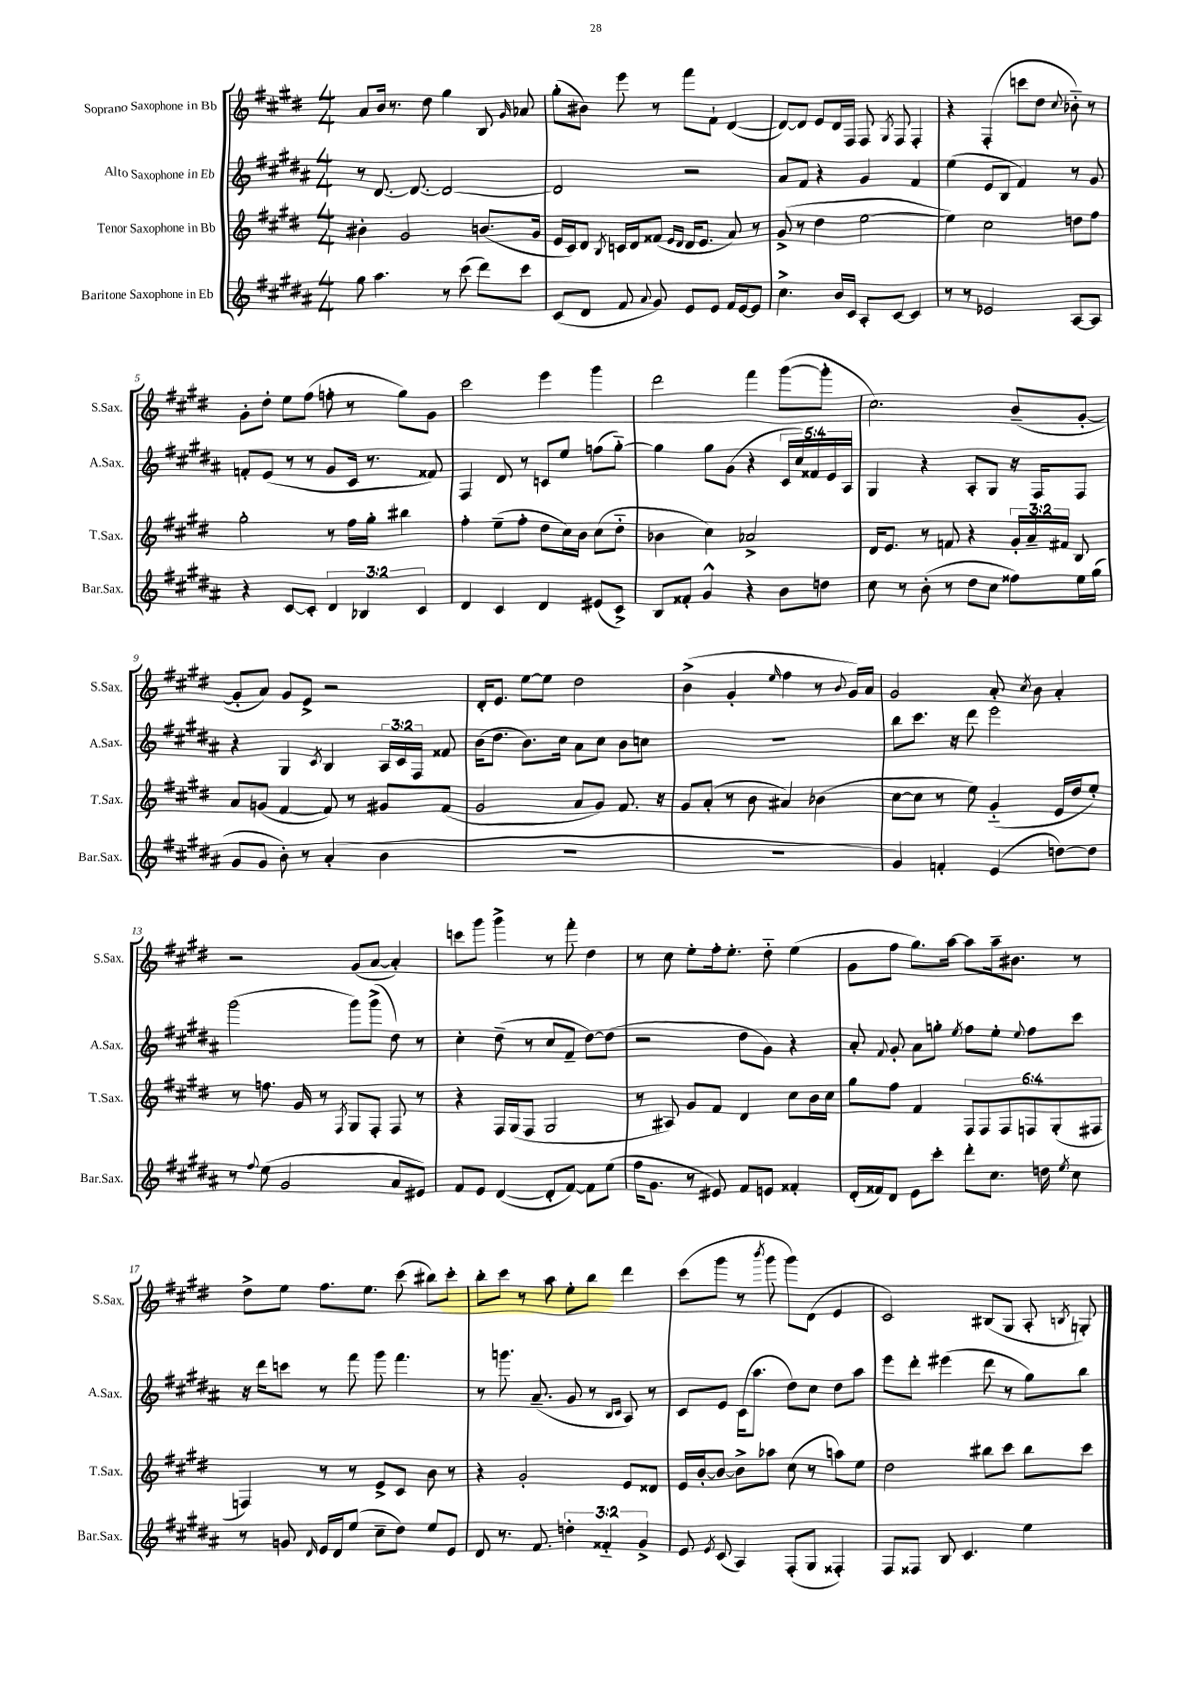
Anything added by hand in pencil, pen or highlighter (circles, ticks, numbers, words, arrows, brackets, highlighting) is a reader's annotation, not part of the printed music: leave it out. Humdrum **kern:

**kern	**kern	**kern	**kern
*staff4	*staff3	*staff2	*staff1
*clefG2	*clefG2	*clefG2	*clefG2
*k[f#c#g#d#a#]	*k[f#c#g#d#]	*k[f#c#g#d#a#]	*k[f#c#g#d#]
*M4/4	*M4/4	*M4/4	*M4/4
8gg#\	4b#'\	8r	8a/L
4.aa#\	.	[8.d#/	16b/Jk
.	.	.	8.r
.	2g#/	.	.
.	.	8.d#/_	.
.	.	.	8dd#\
8r	.	2d#/_	4gg#\
(8ccc#\	.	.	.
8ddd#\L)	(8.b/L	.	8B/
.	.	.	16qqg#/
8ccc#\J	.	.	8a-/
.	16g#/Jk	.	.
=	=	=	=
(8c#/L	16e/LL	2d#/]	(8gg#'\L
.	16c#/J)	.	.
8d#/J	8d#/J	.	8b#\J)
.	8qB/	.	.
8f#/	16c/LL	.	8eee\
.	16d#/J	.	.
8qqa#/	.	.	.
8g#/)	(8f##/J	.	8r
.	16qqe/LL	.	.
.	16qqd#/JJ	.	.
8e/L	16d#/LK	2r	8fff#\L
.	8.e/J	.	.
8e/J	.	.	8f#`\J
16f#/LL	8a/)	.	([4d#/
[16e/J	.	.	.
8e/]J	8r	.	.
=	=	=	=
4.cc#^\	(8g#^/	8a#/L	8d#/_L)
.	8r	8f#/J	8d#/]J
.	4dd#\	4r	8e/L
16b/LL	.	.	16d#/L
16c#/JJ	.	.	16F#/JJ
8A#'/L	[2ee\	4g#/	8F#/
.	.	.	8qG#/
[8c#/J	.	.	8F#/
4c#/]	.	4f#/	4F#'/
=	=	=	=
8r	4ee\])	(4ee\	4r
8r	.	.	.
2e-/	2cc#\	8e/L	(4F#'/
.	.	8B/J	.
.	.	4f#/)	8ccc\L
.	.	.	8dd#\J
.	.	.	8qqcc#/
[8A#/L	8dd\L	8r	8b-'~\)
8A#/]J	8ff#\J	8g#/	8r
=	=	=	=
4r	2gg#'\	8f'/L	8g#'\L
.	.	(8e/J	8dd#'\J
[8c#/L	.	8r	8ee\L
8c#'/]J	.	8r	(8ff#\J
6d#/	8r	8g#/L	8ff'\
.	16ff#\LL	16c#/Jk	8r
6B-/	.	.	.
.	16gg#'\JJ	8.r	.
.	4bb#\	.	8gg#\L)
6c#/	.	.	.
.	.	8f##/)	8g#\J
=	=	=	=
4d#/	4ff#'\	4F#/	2ccc#\
4c#/	(8ee~\L	8d#/	.
.	8ff#'\J	8r	.
4d#/	8dd#\L	8c/L	4eee\
.	16cc#\L)	8ee/J	.
.	16b\JJ	.	.
(8e#/L	(8cc#\L	(8ff\L	4ggg#\
8c#^/J)	8dd#'~\J	[8gg#'~\J)	.
=	=	=	=
8B/L	4b-\	4gg#\]	2ddd#\
8f##'/J	.	.	.
4g#^^/	4cc#\)	8gg#\L	.
.	.	(8g#\J	.
4r	2a-^/	4r	4fff#\
8b\L	.	20c#/LL	([8ggg#\L
.	.	20cc#/)	.
.	.	20f##/	.
8dd\J	.	.	8ggg#'\]J
.	.	20e/	.
.	.	20A#/JJ	.
=	=	=	=
8cc#\	16d#/LK	4G#/	2.cc#\)
.	8.e/J	.	.
8r	.	.	.
(8b'\	8r	4r	.
8r	8f/	.	.
8dd#\L	4r	8A#'/L	.
8cc#\J	.	8G#/J	.
8ff##\L)	24g#'/LL	16r	(8b~/L
.	24a~/	.	.
.	.	16F#/LK	.
.	24f#/JJ	.	.
16ee\L	8B/	8F#/J	[8g#'/J
(16gg#\JJ	.	.	.
=	=	=	=
8g#/L	8a/L	4r	8g#'/]L
8g#/J	(8g/J	.	8a/J)
8b'\)	[4f#/	4G#/	8g#/L
8r	.	.	8e^/J
.	.	8qc#/	.
(4a#'/	8f#/])	4B/	2r
.	8r	.	.
4b\	8g#/L	24A#/LL	.
.	.	24c#/	.
.	.	24F#/JJ	.
.	(8f#/J	8f##/	.
=	=	=	=
1r	2g#/	(16b\LK	16d#'/LK
.	.	8.dd#\J	8.e/J
.	.	8.b\L)	[8ee\L
.	.	.	8ee\]J
.	.	16cc#\Jk	.
.	8a/L	8a#\L	2dd#\
.	8g#/J)	8cc#\J	.
.	8.f#/	8b\L	.
.	.	8cc\J	.
.	16r	.	.
=	=	=	=
1r	8g#/L	1r	(4b^\
.	(8a'/J	.	.
.	8r	.	4g#'/
.	8b\	.	.
.	.	.	16qqee/
.	4a#/)	.	4ff#\
.	(4b-\	.	8r
.	.	.	8qqb/
.	.	.	16g#/LL)
.	.	.	16a/JJ
=	=	=	=
4g#/)	[8cc#\L	8bb\L	2g#/
.	8cc#\]J	8.ccc#\J	.
4f'/	8r	.	.
.	.	16r	.
.	8ee\)	8ddd#\	.
(4e/	(4g#'~/	2eee\	8a'/
.	.	.	8qcc#/
.	.	.	8b\
[8dd\L)	16e/LL	.	4a'/
.	16dd#/J	.	.
8dd\]J	8ee'/J)	.	.
=	=	=	=
8r	8r	(2ggg#\	2r
8qqff#/	.	.	.
(8ee\	8.ff\	.	.
2g#/	.	.	.
.	16g#/	.	.
.	8r	.	.
.	8qF#/	.	.
.	8G#/L	8ggg#\L)	(8g#/L
.	8F#'/J	(8ggg#^\J	[8a/J
8a#/L	8F#/	8dd#\)	4a'/])
8e#/J)	8r	8r	.
=	=	=	=
8f#/L	4r	4cc#'\	8ccc\L
8e/J	.	.	8ggg#\J
([4d#/	16F#/LL	(8dd#~\	4ggg#^\
.	(16G#/J	.	.
.	8F#/J	8r	.
8d#'/]L	2G#/	8cc#/L	8r
[8f#/J)	.	8f#~/J	8fff#'\
8f#\]L	.	[8dd#\L)	4dd#\
(8ee\J	.	(8dd#\]J	.
=	=	=	=
16ff#\LK	8r	2r	8r
8.g#\J	.	.	.
.	8A#/)	.	8cc#\
8r	8g#/L	.	8ee'\L
8e#/)	8f#/J	.	16ff#'\k
.	.	.	8.ee'\J
8f#/L	4d#/	8dd#\L	.
8e/J	.	8g#\J)	8dd#'~\
4f##'/	8cc#\L	4r	(4ee\
.	16b\L	.	.
.	16cc#\JJ	.	.
=	=	=	=
(16d#'/LL	8gg#\L	8a#'/	8g#\L
16f##/J)	.	.	.
.	.	8qqf#/	.
8d#/J	8ff#\J	8g#'/	8ff#\J
8e\L	4f#/	8a#\L	8.gg#\L)
8ccc#'\J	.	8gg'\J	.
.	.	.	[16aa\Jk
.	.	8qee/	.
8ddd#'\L	12F#/L	8ff#\L	8aa\]L
.	12F#/	.	.
8.cc#\J	.	8ee'\J	16aa~\k
.	12F#/	.	.
.	.	.	8.b#\J
.	.	8qqee/	.
.	12F/	8ff#\L	.
16dd\	.	.	.
.	(12G#'/	.	.
8qee/	.	.	.
8cc#\	.	8ccc#\J	8r
.	12F#/J	.	.
=	=	=	=
8r	4F/)	16r	8dd#^\L
.	.	16ddd#\LK	.
8g/	.	8ccc\J	8ee\J
16qqd#/	.	.	.
16e/LL	8r	8r	8.ff#\L
16d#/J	.	.	.
(8ee/J	8r	8fff#\	.
.	.	.	8.ee\J
8cc#~\L	8e^/L	8ggg#\	.
8dd#\J)	8c#/J	4.fff#\	(8ccc#\
8ee/L	8b\	.	8bb#\L)
8e/J	8r	.	8ccc#'\J
=	=	=	=
8d#/	4r	8r	8bb'\L
8.r	.	8.ggg\	8ccc#\J
.	2g#'/	.	8r
8.f#/	.	(8.a#~/	.
.	.	.	8aa\
6dd'\	.	8g#/	8ee'\L
.	.	8r	8bb\J
6f##'~/	.	.	.
.	.	16qqB/LL	.
.	.	16qqc#/JJ	.
.	8e/L	8A#/)	4ddd#\
6g#^/	.	.	.
.	8d##/J	8r	.
=	=	=	=
8e/	16e/LL	8c#/L	(8ccc#\L
.	[16b'/J	.	.
8qe/	.	.	.
(8c#/	8b/_J	8e/J	8ggg#\J
4A#/)	8b^\]L	(16c#\LK	8r
.	.	8.aa#\J	.
.	.	.	8qbbb/
.	8aa-\J	.	8ggg#\
(8F#'/L	(8cc#\	8dd#\L)	8ggg#\L)
8G#/J	8r	8cc#\J	(8d#\J
4F##'/)	8aa\L)	8dd#\L	4e/
.	8ee\J	8aa#\J	.
=	=	=	=
8F#/L	2dd#\	8eee\L	2c#/)
8F##/J	.	8ddd#'\J	.
8B/	.	(4eee#\	.
4.c#/	.	.	.
.	8bb#\L	8ddd#\	(8B#/L
.	8ccc#\J	8r	8G#/J
4ee\	8bb#\L	8gg#\L)	8A'/
.	.	.	8qB/
.	8ccc#\J	8bb\J	8G'/)
==	==	==	==
*-	*-	*-	*-
